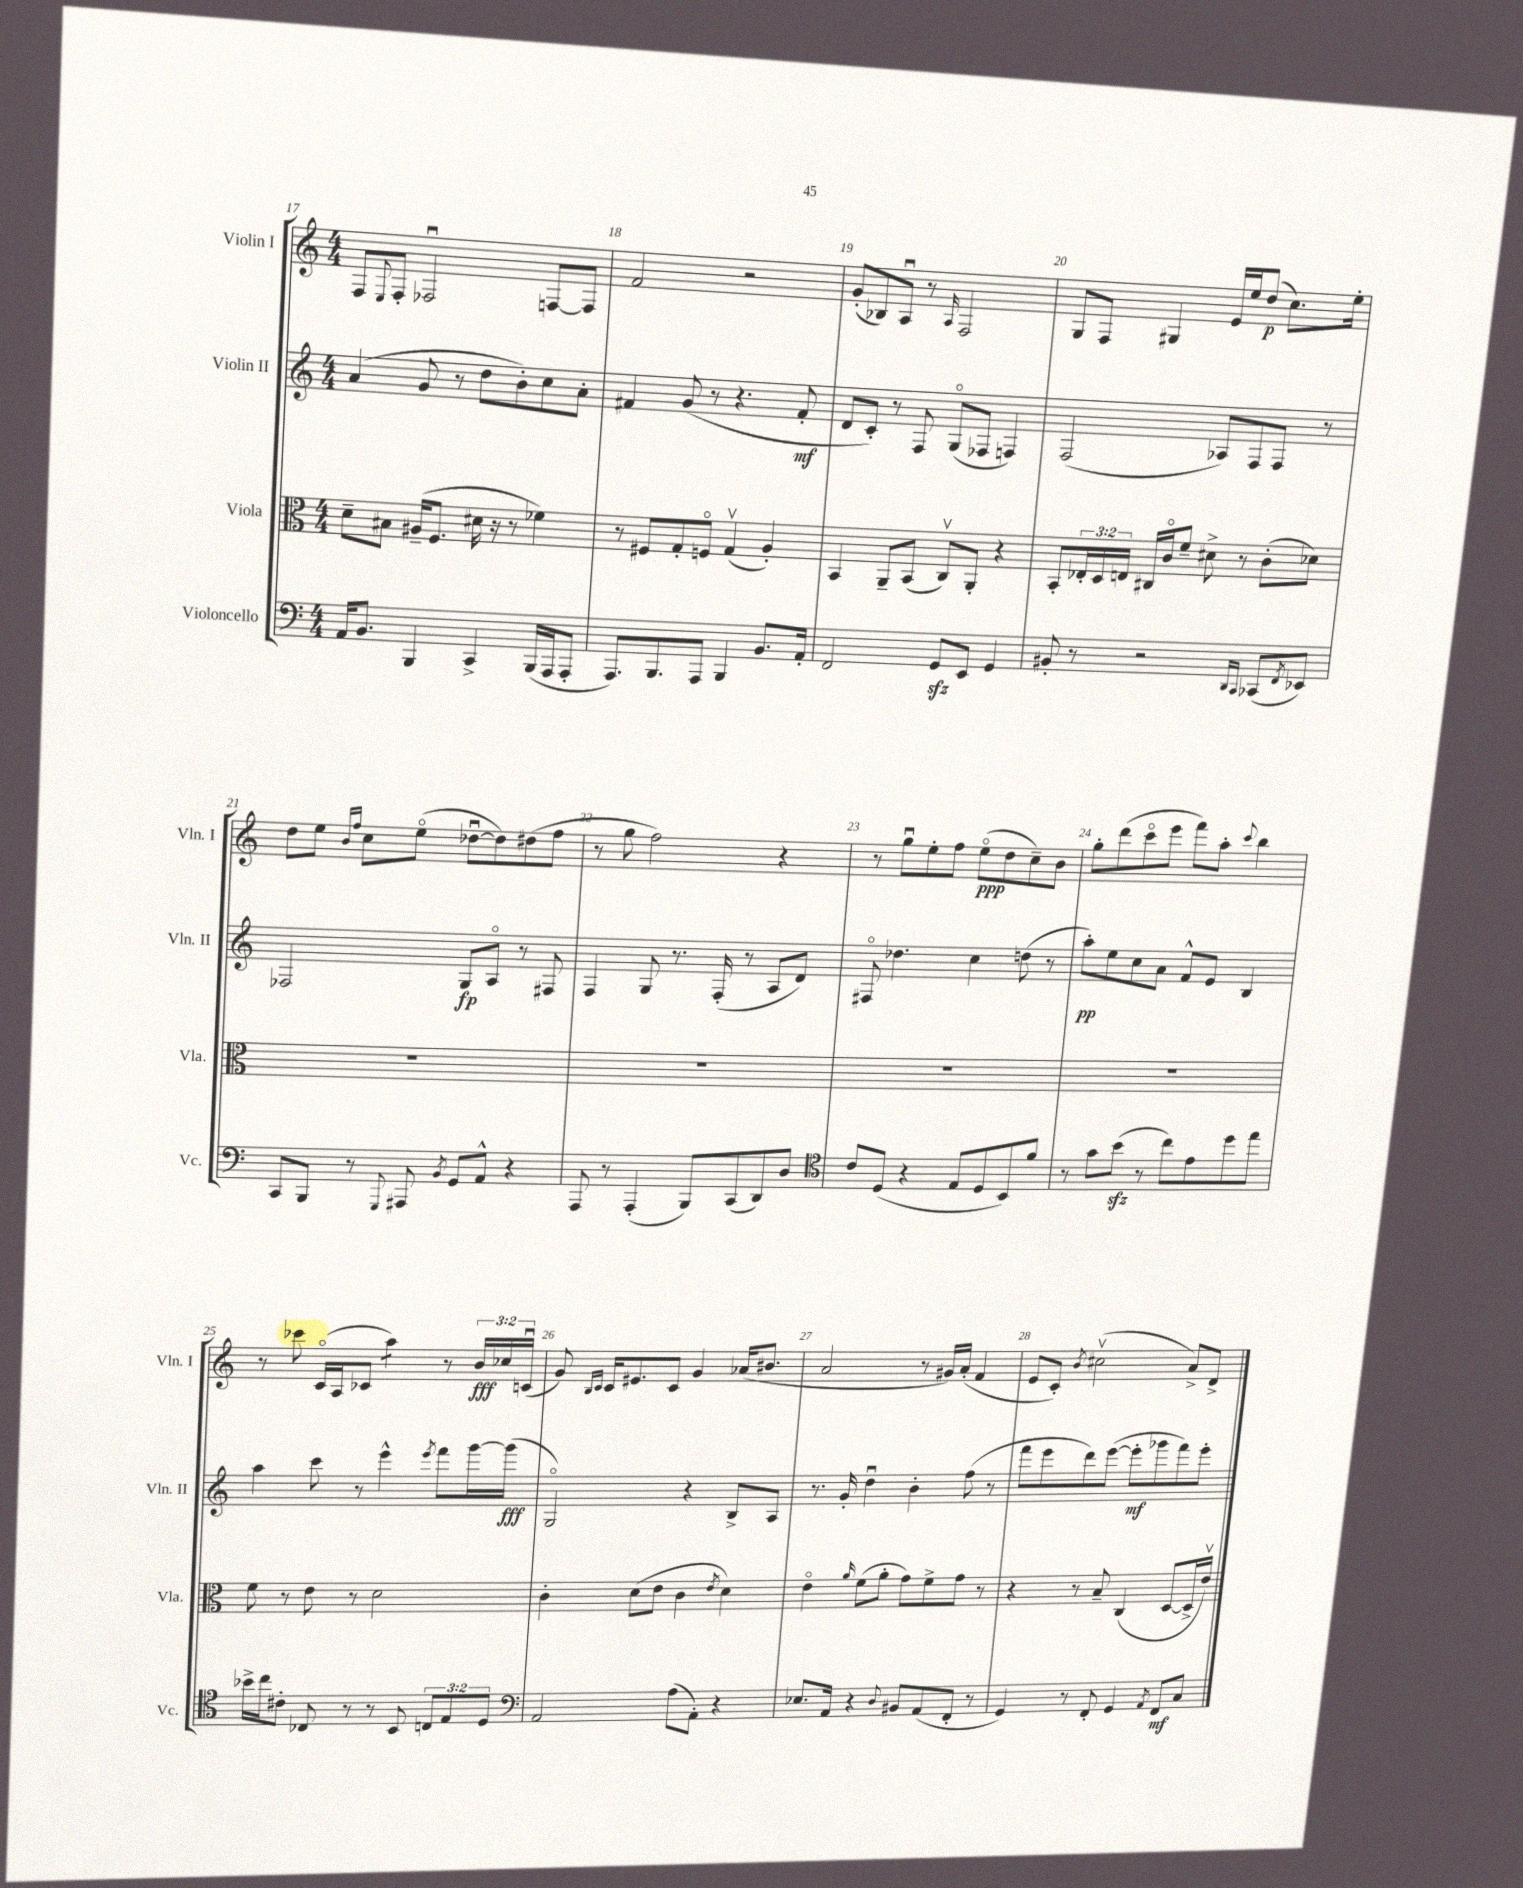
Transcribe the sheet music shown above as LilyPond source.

<<
\new StaffGroup <<
\new Staff = "s0" \with { instrumentName = "Violin I" shortInstrumentName = "Vln. I" } {
    \clef treble \key c \major \numericTimeSignature \time 4/4 \override Staff.TupletNumber.text = #tuplet-number::calc-fraction-text
    f8 \appoggiatura { e8 } f8-. fes2\downbow f8~ f8 |
    f'2 r2 |
    g'8-.( bes8) a8\downbow r8 \grace { a16 } f2 |
    g8 f8 gis4 e'16 e''16 d''8\p( c''8.) e''16-. |
    d''8 e''8 \grace { b'16 f''16 } c''8 e''8\flageolet( des''8~\downbow des''8) dis''8( f''8 |
    r8 g''8 f''2) r4 |
    r8 g''8\downbow e''8-. f''8 e''8\flageolet\ppp( d''8 c''8--) b'8 |
    g''8-. d'''8( c'''8\flageolet e'''8 f'''8) a''8-. \appoggiatura { c'''8 } b''4 |
    r8 ces'''8 c'16\flageolet( a16 ces'8 a''4:8) r8 \tuplet 3/2 { b'16\fff ces''16 c'16\downbow( } |
    g'8) \grace { b16 c'16 } c'16 eis'8. c'8 g'4 aes'16( bis'8. |
    a'2 r8 gis'16) a'16-.( f'4 |
    e'8 c'8-.) \acciaccatura { b'8 } cis''2\upbow( a'8->) d'8-> \bar "|." |
}
\new Staff = "s1" \with { instrumentName = "Violin II" shortInstrumentName = "Vln. II" } {
    \clef treble \key c \major \numericTimeSignature \time 4/4
    a'4( g'8 r8 d''8 b'8-.) c''8 a'8-. |
    fis'4 g'8( r8 r4. fis'8-.\mf |
    d'8 c'8-.) r8 f8 g8\flageolet( fes8 f4) |
    f2( aes8) f8 f8 r8 |
    fes2 g8\fp a8\flageolet r8 fis8 |
    f4 g8 r8. f16-.( r8 a8 d'8) |
    fis8\flageolet des''4. c''4 d''8( r8 |
    a''8-.\pp) e''8 c''8 a'8 f'8-^ e'8 b4 |
    a''4 c'''8 r8 e'''4-^ \acciaccatura { e'''8 } f'''8 g'''16~ g'''16\fff( |
    g2\flageolet) r4 b8-> a8 |
    r8. g'16-. d''4\downbow b'4-. f''8( r8 |
    f'''8 e'''8 d'''8) e'''8~( e'''8-.\mf ges'''8 f'''8) e'''8-. \bar "|." |
}
\new Staff = "s2" \with { instrumentName = "Viola" shortInstrumentName = "Vla." } {
    \clef alto \key c \major \numericTimeSignature \time 4/4 \override Staff.TupletNumber.text = #tuplet-number::calc-fraction-text
    d'8-- bis8 ais16--( f8. dis'16 r16 r8 fes'4) |
    r8 fis8 g8-. f8\flageolet g4\upbow( a4-.) |
    b,4 a,8-- b,8( c8\upbow) a,8-. r4 |
    b,8-. \tuplet 3/2 { ees16-. d16 e16 } cis16 c'16\flageolet f'8-- dis'8-> r8 c'8-.( des'8) |
    R1 |
    R1 |
    R1 |
    R1 |
    f'8 r8 e'8 r8 d'2 |
    c'4-. d'8( e'8 c'4 \acciaccatura { e'8 } d'4) |
    e'4\flageolet \grace { a'16 } f'8( a'8-. g'8) f'8-> g'8 r8 |
    r4 r8 b8-- c4( d8~ d16-> e'16\upbow) \bar "|." |
}
\new Staff = "s3" \with { instrumentName = "Violoncello" shortInstrumentName = "Vc." } {
    \clef bass \key c \major \numericTimeSignature \time 4/4 \override Staff.TupletNumber.text = #tuplet-number::calc-fraction-text
    a,16 b,8. b,,4 c,4-> b,,16( a,,16 a,,8-. |
    a,,8.) b,,8. a,,8 b,,4 b,8. a,16-. |
    f,2 g,8\sfz e,8 g,4 |
    bis,8-. r8 r2 \grace { d,16 c,16 } ces,8( \acciaccatura { f,8 } ees,8) |
    c,8 b,,8 r8 \appoggiatura { g,,8 } ais,,8 \acciaccatura { b,8 } g,8 a,8-^ r4 |
    a,,8 r8 a,,4-.( b,,8) c,8( d,8) d8 |
    \clef tenor c'8 d8( r4 e8 d8 b,8) f'8 |
    r8 g'8 b'8\sfz( r8 c''8) e'8 d''8 e''8 |
    bes'16-> c''16 cis'8-. ces8 r8 r8 b,8 \tuplet 3/2 { c8 e8 d8 } |
    \clef bass a,2 a8( a,8-.) r4 |
    ees8. a,16 r4 \appoggiatura { d8 } bis,8 a,8( f,8-. r8 |
    g,4) r8 f,8-. g,4 \acciaccatura { a,8 } f,8\mf c8 \bar "|." |
}
>>
>>
\layout { \context { \Score currentBarNumber = #17 \override BarNumber.break-visibility = ##(#f #t #t) barNumberVisibility = #all-bar-numbers-visible } }
